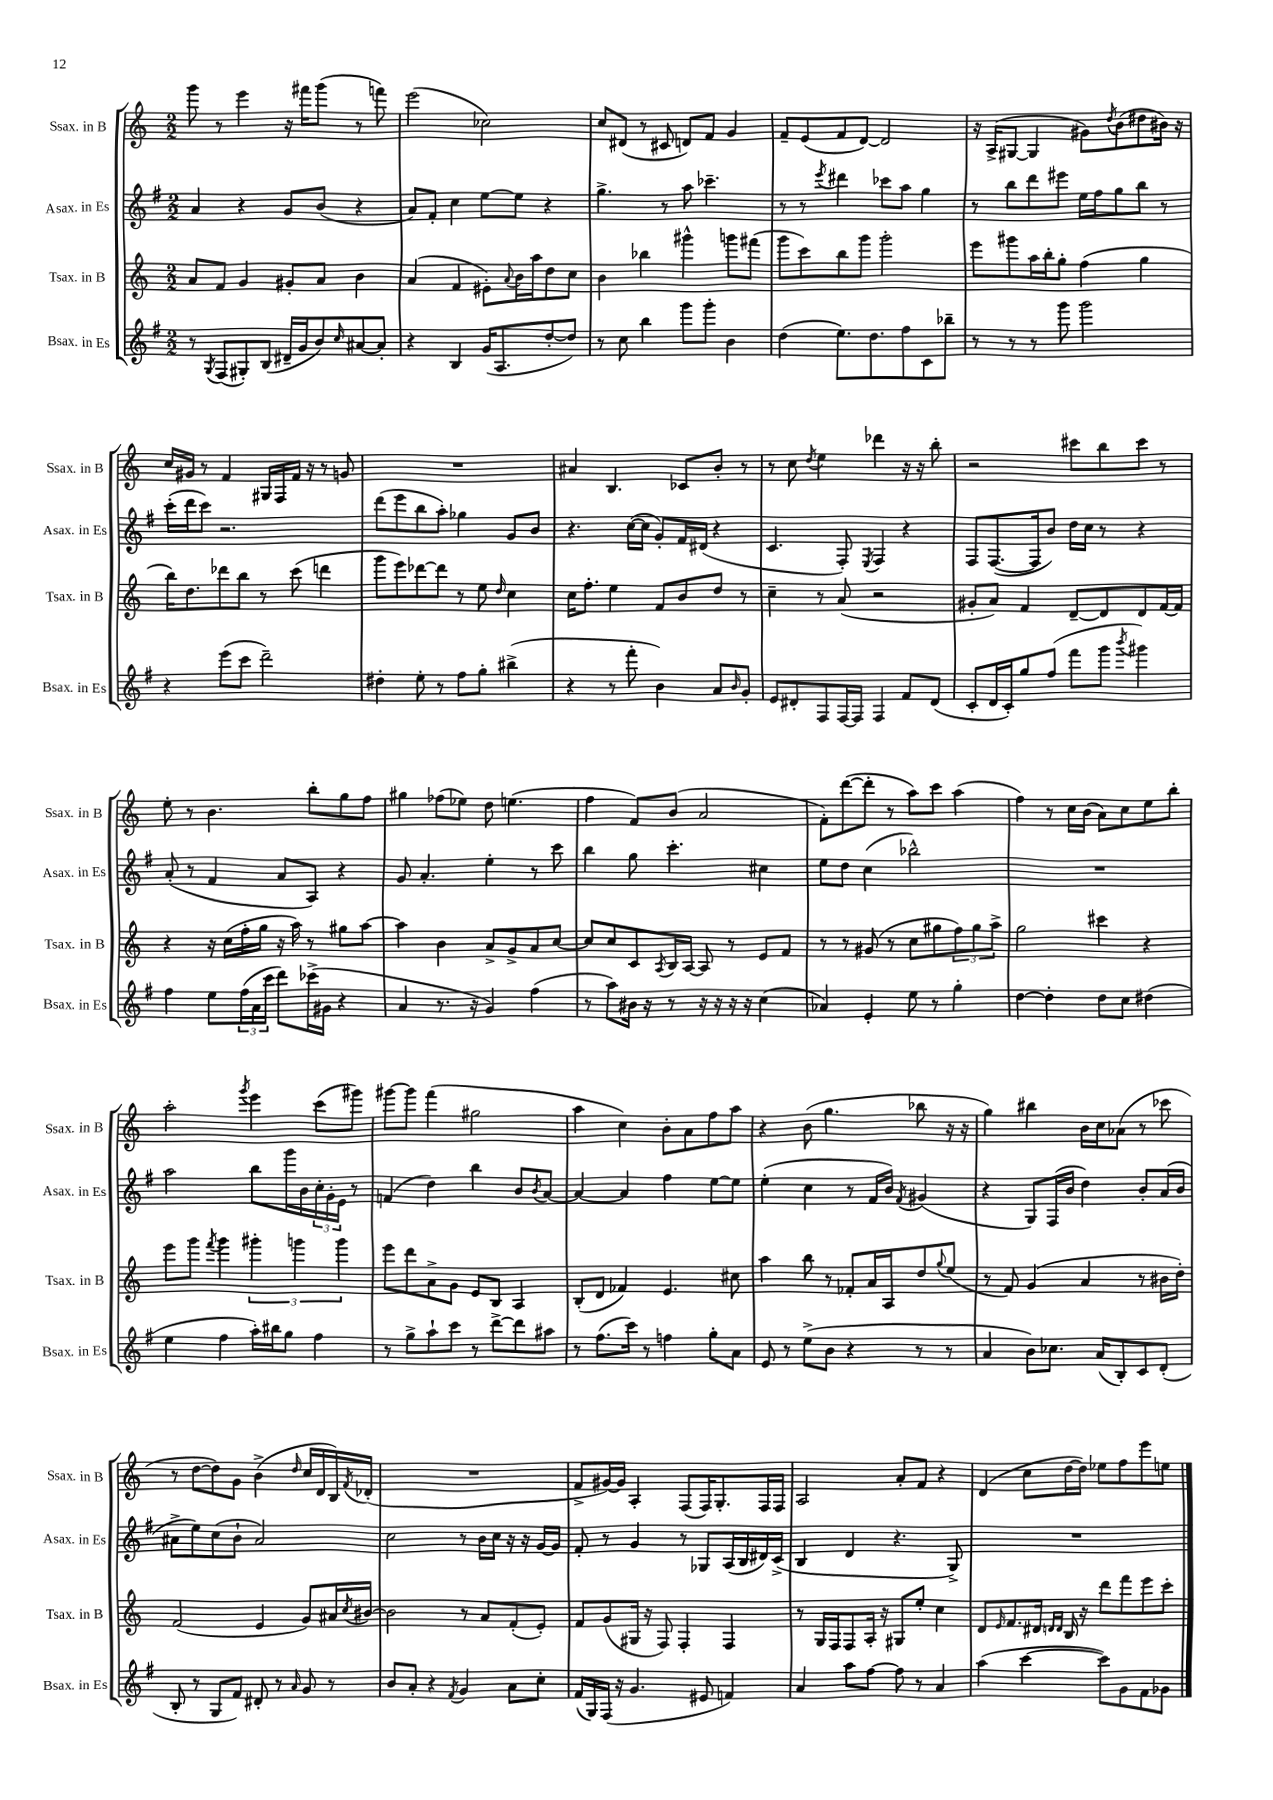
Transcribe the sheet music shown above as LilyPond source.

<<
\new StaffGroup <<
\new Staff = "s0" \with { instrumentName = "Ssax. in B" shortInstrumentName = "Ssax. in B" } {
    \clef treble \key c \major \numericTimeSignature \time 2/2
    g'''8 r8 e'''4 r16 fis'''16 g'''8( r8 f'''8) |
    e'''2( ces''2) |
    c''8 dis'8( r8 cis'8 d'8) f'8 g'4 |
    f'8-- e'8( f'8 d'8~) d'2 |
    r16 a16->( gis8~ gis4 gis'8) \acciaccatura { d''8 } b'8( dis''8 bis'16) r16 |
    c''16 gis'16 r8 f'4 gis16 f16 f'16 r16 r8 g'8 |
    R1 |
    ais'4 b4. ces'8 b'8-. r8 |
    r8 c''8 \acciaccatura { d''8 } e''4 des'''4 r16 r16 b''8-. |
    r2 cis'''8 b''8 cis'''8 r8 |
    e''8-. r8 b'4. b''8-. g''8 f''8 |
    gis''4 fes''8( ees''8) d''8 e''4.( |
    f''4 f'8) b'8( a'2 |
    f'8-.) d'''8~( d'''8-. r8 a''8) c'''8 a''4( |
    f''4) r8 c''16 b'16( a'8) c''8 e''8 b''8-. |
    a''2-. \acciaccatura { g'''8 } e'''4 c'''8( gis'''8) |
    gis'''8~ gis'''8 f'''4( gis''2 |
    a''4 c''4) b'8-. a'8 f''8 a''8 |
    r4 b'8( g''4. bes''8 r16 r16 |
    g''4) bis''4 b'16 c''16 aes'8( r8 ces'''8 |
    r8 d''8~ d''8) g'8 b'4->( \grace { d''16 } c''16 d'16 b16) \acciaccatura { f'8 } des'16-.( |
    R1 |
    f'8-> gis'16~) gis'16 a4-. f8( f16) g8.-. f16 f16 |
    a2 a'8-. f'8 r4 |
    d'4( c''8 d''16~ d''16) ees''8 f''8 e'''8 e''8 \bar "|." |
}
\new Staff = "s1" \with { instrumentName = "Asax. in Es" shortInstrumentName = "Asax. in Es" } {
    \clef treble \key g \major \numericTimeSignature \time 2/2
    a'4 r4 g'8 b'8( r4 |
    a'8) fis'8-. c''4 e''8~ e''8 r4 |
    g''4.-> r8 a''8 ces'''4.-- |
    r8 r8 \acciaccatura { e'''8 } dis'''4 ces'''8 a''8 g''4 |
    r8 b''8 d'''8 eis'''8 e''16 fis''16 g''8 b''8 r8 |
    c'''16-.( d'''16 c'''8) r2. |
    d'''8( e'''8 b''8 a''8-.) ges''4 g'8 b'8 |
    r4. c''16~( c''16 g'8-.) fis'16 dis'16( r4 |
    c'4. fis8-.) \acciaccatura { e8 } fis4 r4 |
    fis8 fis8.~( fis16 b'8) d''16 c''16 r8 r4 |
    a'8-.( r8 fis'4 a'8 a8) r4 |
    g'8 a'4.-. e''4-. r8 c'''8 |
    b''4 g''8 c'''4.-. cis''4 |
    e''8 d''8 c''4( bes''2-^) |
    R1 |
    a''2 b''8 g'''16 b'16 \tuplet 3/2 { c''16-. g'16-. e'16 } r8 |
    f'4( d''4) b''4 b'8 \acciaccatura { b'8 } a'8~ |
    a'4~ a'4 fis''4 e''8~ e''8 |
    e''4-.( c''4 r8 fis'16 b'16) \acciaccatura { fis'8 } gis'4( |
    r4 g8) fis16( b'16 d''4) b'8-. a'16( b'16 |
    ais'8-> e''8) c''8( b'8-! ais'2) |
    c''2 r8 b'16 c''16 r16 r16 g'16~ g'16 |
    fis'8-. r8 g'4 r8 ges8 a16( b16 dis'16) c'16->( |
    b4 d'4 r4. g8->) |
    R1 \bar "|." |
}
\new Staff = "s2" \with { instrumentName = "Tsax. in B" shortInstrumentName = "Tsax. in B" } {
    \clef treble \key c \major \numericTimeSignature \time 2/2
    a'8 f'8 g'4 gis'8-. a'8 b'4 |
    a'4( f'4 eis'8-.) \appoggiatura { a'8 } b'16 a''16 d''8 c''8 |
    b'4 bes''4 gis'''4-^ g'''8 fis'''8( |
    g'''8 c'''8) b''8 g'''8 g'''2-. |
    e'''8 gis'''8 a''16 b''16-. g''8-. f''4( g''4 |
    b''16) d''8. des'''8 b''8 r8 c'''8( d'''4 |
    g'''8 e'''8) des'''8~ des'''8 r8 e''8 \grace { d''16 } c''4 |
    c''16 f''8.-. e''4 f'8 b'8 d''8 r8 |
    c''4-- r8 a'8( r2 |
    gis'8-. a'8) f'4 d'8~-- d'8 d'8 f'16~ f'16 |
    r4 r16 c''16( f''16-. g''16 r16 a''16) r8 gis''8 a''8~ |
    a''4 b'4 a'8-> g'8-> a'8 c''8~ |
    c''8 c''8 c'8 \acciaccatura { a8 } b16 a16~ a8 r8 e'8 f'8 |
    r8 r8 gis'8( r8 c''8 gis''8 \tuplet 3/2 { f''8) gis''8 a''8-> } |
    g''2 cis'''4 r4 |
    e'''8 g'''8 \acciaccatura { f'''8 } g'''4 \tuplet 3/2 { gis'''4-. g'''4 g'''4 } |
    e'''8 d'''8 a'8-> g'8 e'8 b8 a4 |
    b8-.( d'8 fes'4) e'4. cis''8 |
    a''4 b''8 r8 fes'8-. a'16 a16 d''8 \appoggiatura { g''8 } e''8( |
    r8 f'8) g'4( a'4 r8 bis'16 d''16-.) |
    f'2( e'4 g'8) ais'16 \acciaccatura { c''8 } bis'16~ |
    bis'2 r8 a'8 f'8-.( e'8-.) |
    f'8 g'8( gis16 r16 f8) f4-. f4 |
    r8 g16 f16 f8 a16-. r16 gis8 e''8-. c''4 |
    d'8 \grace { e'16 } f'8. dis'16 \grace { d'16 d'16 } b16 r16 d'''8 f'''8 e'''8 c'''8-. \bar "|." |
}
\new Staff = "s3" \with { instrumentName = "Bsax. in Es" shortInstrumentName = "Bsax. in Es" } {
    \clef treble \key g \major \numericTimeSignature \time 2/2
    r8 \acciaccatura { g8 } fis8( gis8-.) b8( dis'16-- g'16 b'8) \grace { c''16 } ais'8~ ais'8-. |
    r4 b4 g'16( a8. d''8~-. d''8) |
    r8 c''8 b''4 g'''8 g'''8-. b'4 |
    d''4( e''8.) d''8. fis''8 c'8 bes''8-- |
    r8 r8 r8 g'''8 g'''2 |
    r4 e'''8( c'''8 d'''2--) |
    dis''4-. e''8-. r8 fis''8 g''8-. bis''4->( |
    r4 r8 fis'''8-. b'4) a'8 \grace { b'16 } g'8-. |
    e'8 dis'8-. fis8 fis16~ fis16 fis4 fis'8 dis'8( |
    c'8-. d'16 c'16-.) g''8 fis''8( fis'''8 g'''8 \acciaccatura { b'''8 } gis'''4) |
    fis''4 e''8 \tuplet 3/2 { fis''16( a'16 c'''16 } d'''8) ces'''16->( gis'16 r4 |
    a'4 r8. r16 g'4) fis''4( |
    r8 a''8) bis'16 r16 r8 r16 r16 r16 r16 c''4( |
    aes'4) e'4-. e''8 r8 g''4-. |
    d''4~ d''4-. d''8 c''8 dis''4( |
    e''4 fis''4 a''16-.) bis''16 g''8 fis''4 |
    r8 g''8-> a''8-! c'''8 r8 d'''8~-> d'''8 ais''8 |
    r8 fis''8.( c'''16) r8 f''4 g''8-. a'8 |
    e'8 r8 e''8->( b'8 r4 r8 r8 |
    a'4 b'8) ces''8. a'16( b8-.) c'8 d'8-.( |
    b8-. r8 g8 fis'8) dis'8-. r8 \grace { a'16 } g'8 r8 |
    b'8 a'8-. r4 \acciaccatura { fis'8 } g'4 a'8 c''8-. |
    fis'16( g16) fis16( r16 g'4. eis'8 f'4) |
    a'4 a''8 fis''8~ fis''8 r8 a'4 |
    a''4( c'''4~ c'''8) g'8 fis'8 ges'8 \bar "|." |
}
>>
>>
\layout { \context { \Score \remove "Bar_number_engraver" } }
